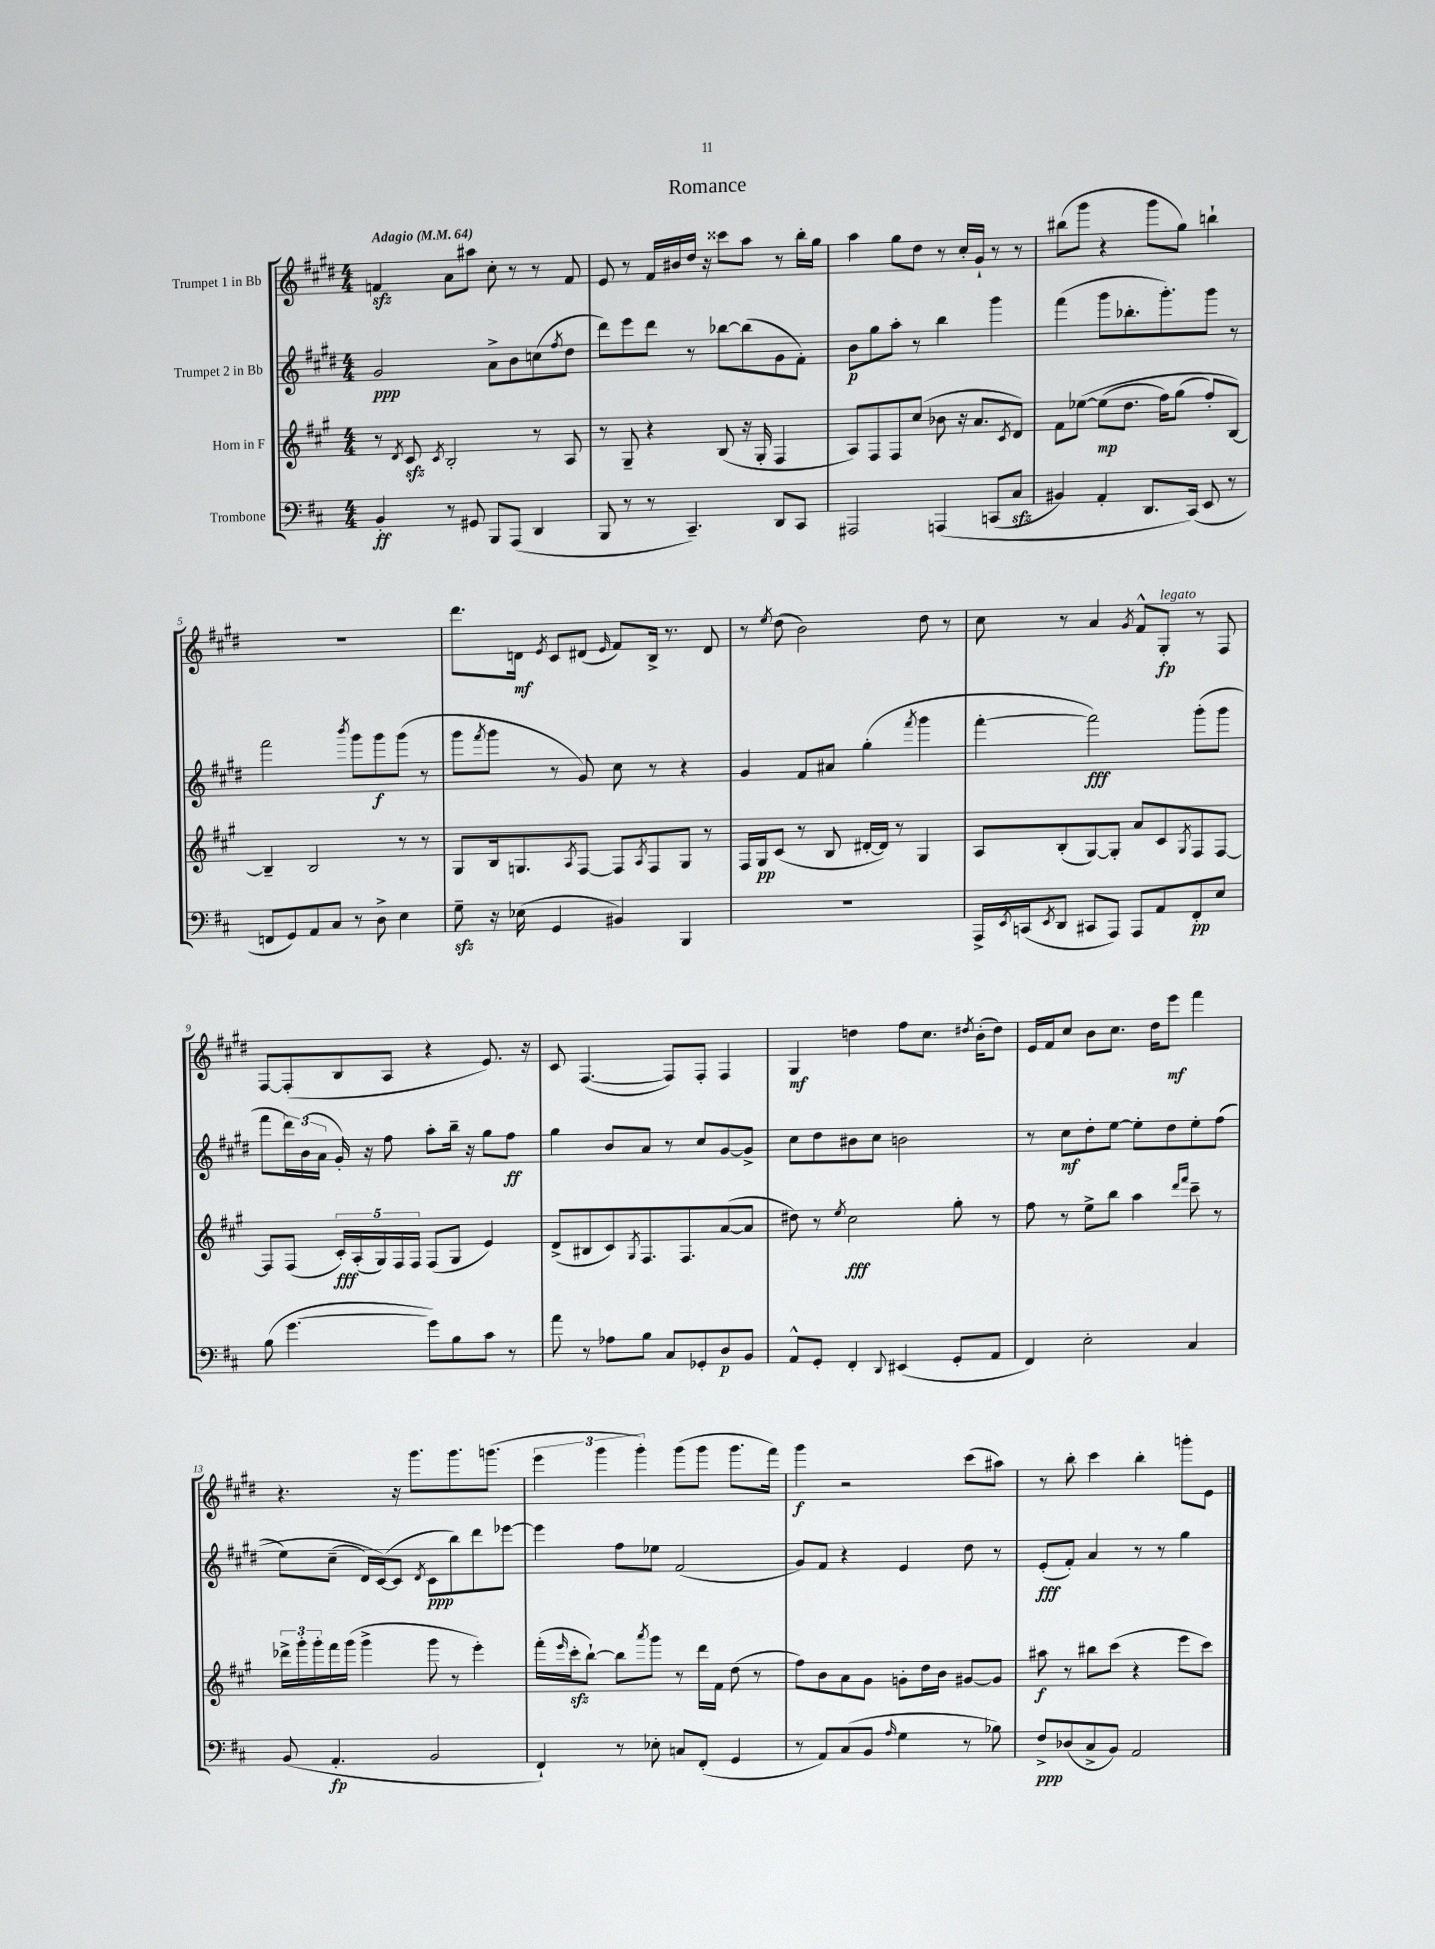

**kern	**kern	**kern	**kern
*staff4	*staff3	*staff2	*staff1
*clefF4	*clefG2	*clefG2	*clefG2
*k[f#c#]	*k[f#c#g#]	*k[f#c#g#d#]	*k[f#c#g#d#]
*M4/4	*M4/4	*M4/4	*M4/4
*MM64	*MM64	*MM64	*MM64
4BB'	8r	2g#	4f
.	8qd	.	.
.	8c#	.	.
.	8qc#	.	.
8r	2B'	.	8a
8GG#	.	.	8aa#
8BBB	.	8a^	8cc#'
(8AAA	.	8b	8r
4DD	8r	(8cc	8r
.	.	8qff#	.
.	8A	8dd#	8f
=	=	=	=
8BBB	8r	8ddd#)	8e
8r	8G#~	8eee	8r
8r	4r	8ddd#	16f#
.	.	.	16b#
4.CC#~)	.	8r	16dd#
.	.	.	16r
.	(8B	[8bb-	8ccc##
.	16r	(8bb-]	8aa
.	16G#'	.	.
8DD	4F#	8g#	8r
8CC#	.	8f#')	16bb'
.	.	.	16gg#
=	=	=	=
2AAA#	8A)	8b	4aa
.	8F#	8gg#	.
.	8F#	8aa'	8gg#
.	(8cc#	8r	8dd#
&(4AAA	8b-	4bb	8r
.	16r	.	16cc#'
.	8.a	.	16g#`
(8CC	.	4ggg#	8r
.	8qc#	.	.
8C#	8d)	.	8r
=	=	=	=
4BB#)	8f#	(4fff#	(8bb#
.	&([8ee-	.	8ggg#
4AA'	(8ee-]	8ggg#	4r
.	8.dd	8.bb-'	.
8.DD	.	.	8ggg#
.	16ff#)	8.ggg#')	.
.	(8gg#	.	8gg#)
(16CC#&)	.	.	.
8EE	8ff#')	8ggg#	4bb`
8r	[8B&)	8r	.
=	=	=	=
8FF	4B~]	2fff#	1r
8GG)	.	.	.
8AA	2B	.	.
8C#	.	.	.
.	.	8qbbb	.
8r	.	8ggg#	.
8D^	.	8ggg#	.
4E	8r	(8ggg#	.
.	8r	8r	.
=	=	=	=
8G~	8G#	8ggg#	8.ddd#
.	.	8qfff#	.
16r	16B	8ggg#	.
(16E-	8.G	.	16d
.	.	.	8qe
4GG	.	8r	8c#
.	8qA	.	.
.	[8F#	8g#)	(8d#
.	.	.	16qqe
4BB#)	8F#]	8cc#	8f#)
.	8qA	.	.
.	8F#	8r	16B^
.	.	.	8.r
4BBB	8G	4r	.
.	8r	.	8d#
=	=	=	=
1r	16F#	4g#	8r
.	16G#	.	.
.	.	.	8qee
.	(8c#	.	(8dd#
.	8r	8f#	2b)
.	8B	8a#	.
.	[16d#'	(4gg#'	.
.	16d#])	.	.
.	8r	.	.
.	.	8qfff#	.
.	4G#	4ggg#	8dd#
.	.	.	8r
=	=	=	=
16AAA^	8A	[4fff#'	8cc#
8qEE	.	.	.
(16CC	.	.	.
8qEE	.	.	.
8DD	(8B'	.	8r
8CC#	[8G#)	2fff#])	4a
8AAA)	8G#']	.	.
.	.	.	8qg#
8AAA	8a	.	8f#^^
8AA	8c#	.	8G#'
.	8qG#	.	.
8FF#'	8F#	(8ggg#'	8r
8E	[8F#	8ggg#	8F#
=	=	=	=
(8B	8F#]	8fff#	[8F#
[4.g	(8F#	24ddd#)	(8F#']
.	.	(24b	.
.	.	24a	.
.	20c#')	16g#')	8B
.	(20A'	.	.
.	.	16r	.
.	20G#)	.	.
.	.	8ff#	8A
.	20F#	.	.
.	20F#	.	.
8g])	(8F#	8aa'	4r
8B	8G#	16bb~	.
.	.	16r	.
8c#	4e)	8gg#	8.e)
8r	.	8ff#	.
.	.	.	16r
=	=	=	=
8a	(8d^	4gg#	8c#
8r	8B#	.	([4.F#
8A-	8c#)	8b	.
.	8qG#	.	.
8B	8.F#	8a	.
8C#	.	8r	8F#])
.	8.F#	.	.
8GG-'	.	8cc#	8F#'
8D	([8a	[8g#	4F#
8BB	8a]	8g#^]	.
=	=	=	=
8AA^^	8dd#)	8cc#	4G#
8GG'	8r	8dd#	.
.	8qee	.	.
4FF#'	2cc#	8b#	4dd
.	.	8cc#	.
8qqDD	.	.	.
(4EE#	.	2b	8ff#
.	.	.	8.cc#
8GG'	8gg#'	.	.
.	.	.	8qdd#
.	.	.	(16b'
8AA	8r	.	8dd#)
=	=	=	=
4FF#)	8ff#	8r	16e
.	.	.	16f#
.	8r	8cc#	8cc#
2E'	8ee^	8dd#'	8b
.	8bb	[8ee	8.cc#
.	4aa	8ee']	.
.	.	.	16dd#
.	.	8dd#	8eee
.	16qqddd	.	.
.	16qqfff#	.	.
4C#	8ccc#~	8ee'	4fff#
.	8r	&((8ff#	.
=	=	=	=
(8BB	24ddd-^	8ee)	4.r
.	24ggg#'	.	.
.	24ggg#'	.	.
4.AA'	16fff#	(8cc#~	.
.	(16ggg#	.	.
.	4ggg#^	16d#)	.
.	.	([16c#&)	.
.	.	8c#]	16r
.	.	.	8.ggg#
.	.	8qd#	.
2BB	8ggg#	8c#	.
.	8r	8bb)	8.ggg#
.	4eee')	8ddd#	.
.	.	.	(8.ggg
.	.	[8eee-	.
=	=	=	=
4FF#`)	(16fff#'	4eee-]	6eee
.	16qqeee	.	.
.	16ccc#'	.	.
.	[8bb`)	.	.
.	.	.	6ggg#
8r	8bb]	8ff#	.
.	.	.	6ggg#')
.	8qaaa	.	.
8E-'	8ggg#	8ee-	.
8C	8r	(2f#	(8ggg#
(8FF#'	16ddd	.	8ggg#
.	16f#	.	.
4GG	(8dd	.	8.ggg#
.	8r	.	.
.	.	.	16fff#)
=	=	=	=
8r	8ff#)	8g#)	4ggg#
8AA)	8b	8f#	.
(8C#	8a	4r	2r
8BB	8g#	.	.
16qqA	.	.	.
4G	8g'	4e	.
.	16dd	.	.
.	16b	.	.
8r	[8g#	8dd#	(8ccc#
8B-)	8g#]	8r	8aa#)
=	=	=	=
8F#^	8aa#	(8e'	8r
(8D-	8r	8f#')	8bb'
8C#^	8bb#	4a	4ccc#
8BB)	(8ccc#	.	.
2AA	4r	8r	4bb'
.	.	8r	.
.	8eee	4gg#	8ggg'
.	8ccc#)	.	8e
==	==	==	==
*-	*-	*-	*-
